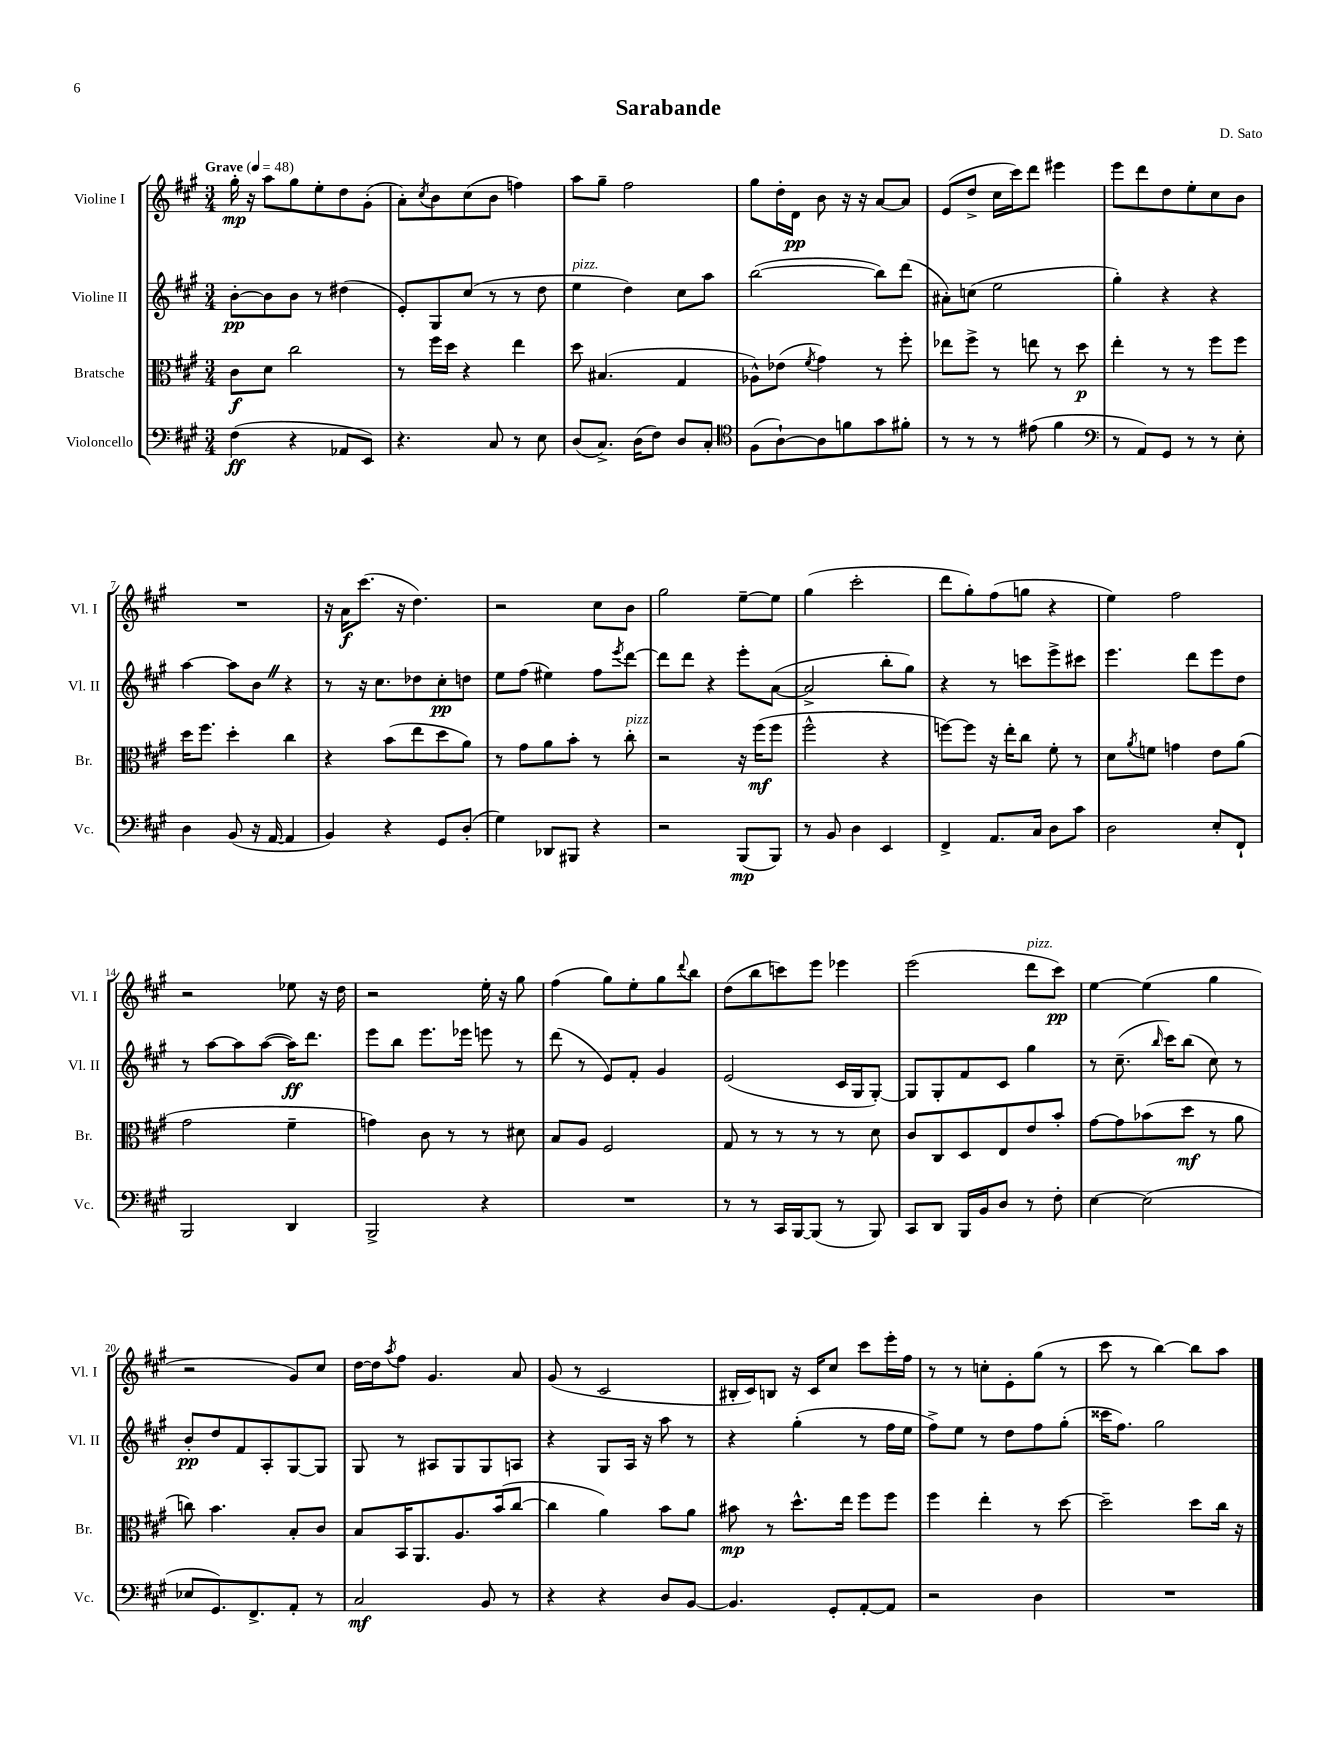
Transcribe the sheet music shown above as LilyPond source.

\header { title = "Sarabande" composer = "D. Sato" }
<<
\new StaffGroup <<
\new Staff = "s0" \with { instrumentName = "Violine I" shortInstrumentName = "Vl. I" } {
    \clef treble \key a \major \numericTimeSignature \time 3/4 \tempo "Grave" 4 = 48
    gis''16-.\mp r16 a''8 gis''8 e''8-. d''8 gis'8-.( |
    a'8-.) \acciaccatura { cis''8 } b'8 cis''8( b'8 f''4) |
    a''8 gis''8-- fis''2 |
    gis''8 d''16-. d'16\pp b'8 r16 r16 a'8~ a'8 |
    e'8( d''8-> cis''16 cis'''16) d'''8 eis'''4 |
    e'''8 d'''8 d''8 e''8-. cis''8 b'8 |
    R2. |
    r16 a'16\f cis'''8.( r16 d''4.) |
    r2 cis''8 b'8 |
    gis''2 e''8~-- e''8 |
    gis''4( cis'''2-. |
    d'''8 gis''8-.) fis''8( g''8 r4 |
    e''4) fis''2 |
    r2 ees''8 r16 d''16 |
    r2 e''16-. r16 gis''8 |
    fis''4( gis''8) e''8-. gis''8 \appoggiatura { d'''8 } b''8 |
    d''8( b''8 c'''8) e'''8 ees'''4 |
    e'''2( d'''8^\markup { \italic "pizz." } cis'''8\pp) |
    e''4~ e''4( gis''4 |
    r2 gis'8) cis''8 |
    d''16~ d''16 \acciaccatura { a''8 } fis''8 gis'4. a'8 |
    gis'8( r8 cis'2 |
    bis16-. cis'16) b8 r16 cis'16 cis''8 cis'''8 e'''16-. fis''16 |
    r8 r8 c''8-. e'8-. gis''8( r8 |
    cis'''8 r8 b''4~) b''8 a''8 \bar "|." |
}
\new Staff = "s1" \with { instrumentName = "Violine II" shortInstrumentName = "Vl. II" } {
    \clef treble \key a \major \numericTimeSignature \time 3/4
    b'8~-.\pp b'8 b'8 r8 dis''4( |
    e'8-.) gis8 cis''8( r8 r8 d''8 |
    e''4^\markup { \italic "pizz." } d''4) cis''8 a''8 |
    b''2~( b''8) d'''8( |
    ais'8-.) c''8( e''2 |
    gis''4-.) r4 r4 |
    a''4~ a''8 b'8 \once \override BreathingSign.text = \markup { \musicglyph "scripts.caesura.straight" } \breathe r4 |
    r8 r16 cis''8. des''8 cis''8-.\pp d''8 |
    e''8 fis''8( eis''4) fis''8 \acciaccatura { e'''8 } d'''8~ |
    d'''8 d'''8 r4 e'''8-. a'8~( |
    a'2-> b''8-. gis''8) |
    r4 r8 c'''8 e'''8-> cis'''8 |
    e'''4. d'''8 e'''8 d''8 |
    r8 a''8~ a''8 a''8~( a''16\ff) d'''8. |
    e'''8 b''8 e'''8. ees'''16 e'''8 r8 |
    d'''8( r8 e'8) fis'8-. gis'4 |
    e'2( cis'16 gis16 gis8~-.) |
    gis8 gis8-. fis'8 cis'8 gis''4 |
    r8 cis''8.--( \grace { b''16 } cis'''16) b''8( cis''8) r8 |
    b'8-.\pp d''8 fis'8 a8-. gis8~ gis8 |
    gis8 r8 ais8 gis8 gis8 a8 |
    r4 gis8 a16 r16 a''8 r8 |
    r4 gis''4-.( r8 fis''16 e''16 |
    fis''8->) e''8 r8 d''8 fis''8 gis''8-.( |
    cisis'''16 fis''8.) gis''2 \bar "|." |
}
\new Staff = "s2" \with { instrumentName = "Bratsche" shortInstrumentName = "Br." } {
    \clef alto \key a \major \numericTimeSignature \time 3/4
    cis'8\f d'8 cis''2 |
    r8 fis''16 d''16 r4 e''4 |
    d''8 bis4.( gis4 |
    aes8-^) ees'8( \acciaccatura { fis'8 } gis'4) r8 fis''8-. |
    ees''8 fis''8-> r8 e''8 r8 d''8\p |
    e''4-. r8 r8 fis''8 fis''8 |
    d''16 fis''8. d''4-. cis''4 |
    r4 b'8( e''8 d''8 a'8) |
    r8 gis'8 a'8 b'8-. r8 cis''8-.^\markup { \italic "pizz." } |
    r2 r16 fis''16\mf( fis''8 |
    fis''2-^ r4 |
    f''8~) f''8 r16 e''16-. cis''8 fis'8-. r8 |
    d'8 \acciaccatura { a'8 } f'8 g'4 e'8 a'8( |
    gis'2 fis'4-- |
    g'4) cis'8 r8 r8 dis'8 |
    b8 a8 fis2 |
    gis8 r8 r8 r8 r8 d'8 |
    cis'8 cis8 d8 e8 e'8 b'8-. |
    gis'8~ gis'8 bes'8( d''8\mf r8 a'8 |
    c''8) b'4. b8-. cis'8 |
    b8 b,16 a,8. a8. b'16( cis''8~ |
    cis''4 a'4) b'8 a'8 |
    bis'8\mp r8 d''8.-^ e''16 fis''8 fis''8 |
    fis''4 e''4-. r8 d''8~ |
    d''2-- d''8 cis''16 r16 \bar "|." |
}
\new Staff = "s3" \with { instrumentName = "Violoncello" shortInstrumentName = "Vc." } {
    \clef bass \key a \major \numericTimeSignature \time 3/4
    fis4\ff( r4 aes,8 e,8) |
    r4. cis8 r8 e8 |
    d8( cis8.->) d16( fis8) d8 cis8-. |
    \clef tenor fis8( a8~-!) a8 f'8 gis'8 fis'8-. |
    r8 r8 r8 eis'8( fis'4 |
    \clef bass r8 a,8) gis,8 r8 r8 e8-. |
    d4 b,8( r16 a,16~ a,4 |
    b,4) r4 gis,8 d8-.( |
    gis4) des,8 bis,,8 r4 |
    r2 b,,8\mp( b,,8) |
    r8 b,8 d4 e,4 |
    fis,4-> a,8. cis16 d8 cis'8 |
    d2 e8-. fis,8-! |
    b,,2 d,4 |
    b,,2-> r4 |
    R2. |
    r8 r8 cis,16 b,,16~ b,,8( r8 b,,8) |
    cis,8 d,8 b,,16 b,16 d8 r8 fis8-. |
    e4~ e2( |
    ees8 gis,8.) fis,8.-> a,8-. r8 |
    cis2\mf b,8 r8 |
    r4 r4 d8 b,8~ |
    b,4. gis,8-. a,8~-. a,8 |
    r2 d4 |
    R2. \bar "|." |
}
>>
>>
